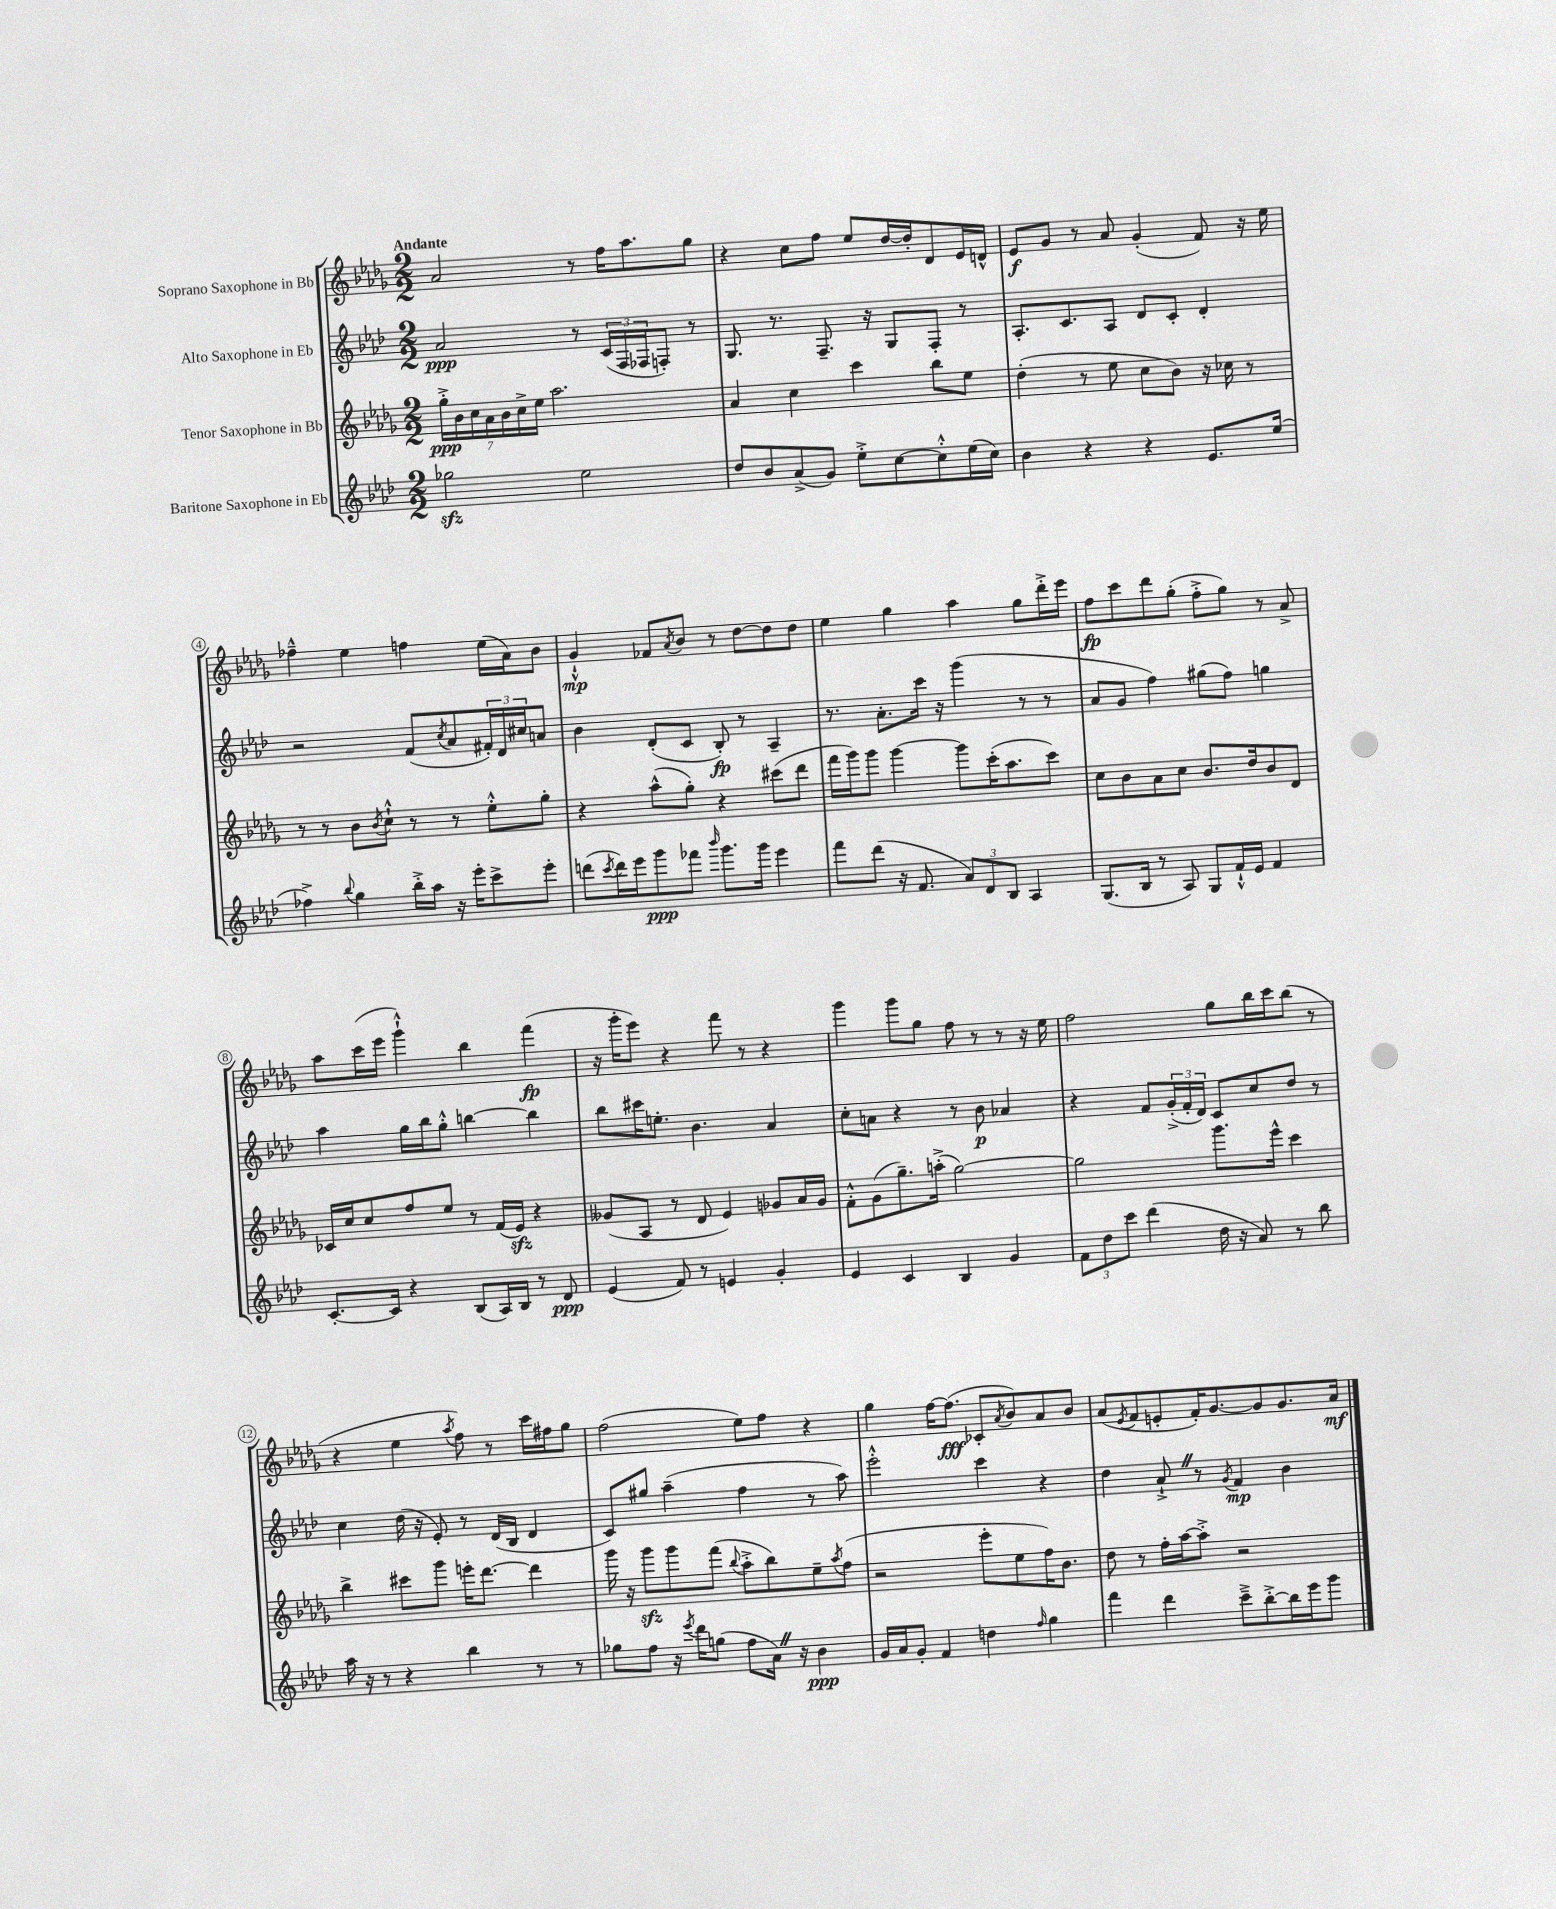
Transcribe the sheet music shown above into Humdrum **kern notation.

**kern	**dynam	**kern	**dynam	**kern	**dynam	**kern	**dynam
*part4	*part4	*part3	*part3	*part2	*part2	*part1	*part1
*staff4	*staff4	*staff3	*staff3	*staff2	*staff2	*staff1	*staff1
*I"Baritone Saxophone in Eb	*	*I"Tenor Saxophone in Bb	*	*I"Alto Saxophone in Eb	*	*I"Soprano Saxophone in Bb	*
*clefG2	*	*clefG2	*	*clefG2	*	*clefG2	*
*k[b-e-a-d-]	*	*k[b-e-a-d-g-]	*	*k[b-e-a-d-]	*	*k[b-e-a-d-g-]	*
*M2/2	*	*M2/2	*	*M2/2	*	*M2/2	*
=1	=1	=1	=1	=1	=1	=1	=1
!	!	!	!	!	!	!LO:TX:a:B:t=Andante	!
2gg-Xzz\	.	28gg-'^\LL	ppp	2a-/	ppp	2a-/	.
.	.	28b-\	.	.	.	.	.
.	.	28cc\	.	.	.	.	.
.	.	28a-\	.	.	.	.	.
.	.	28b-\	.	.	.	.	.
.	.	28cc^\	.	.	.	.	.
.	.	28ee-\JJ	.	.	.	.	.
.	.	2.aa-\	.	.	.	.	.
2ee-\	.	.	.	8r	.	8r	.
.	.	.	.	(24c/LL	.	16ff\KL	.
.	.	.	.	24F/	.	.	.
.	.	.	.	.	.	8.aa-\	.
.	.	.	.	24F-X/J	.	.	.
.	.	.	.	8Fn'/J)	.	.	.
.	.	.	.	8r	.	8gg-\J	.
=2	=2	=2	=2	=2	=2	=2	=2
8dd-/L	.	4a-/	.	8.G/	.	4r	.
8b-/	.	.	.	.	.	.	.
.	.	.	.	8.r	.	.	.
(8a-^/	.	4cc\	.	.	.	8cc\L	.
8g/J)	.	.	.	8.F~/	.	8ff\J	.
8ee-'^\L	.	4ccc\	.	.	.	8ee-/L	.
.	.	.	.	16r	.	.	.
[8cc\	.	.	.	8G/L	.	[16dd-/L	.
.	.	.	.	.	.	16dd-'/J]	.
8cc'^^\]	.	8bb-\L	.	8F'/J	.	8d-/	.
(16ee-\L	.	8ee-\J	.	8r	.	16e-/L	.
16cc\JJ)	.	.	.	.	.	16dn^^/JJ	.
=3	=3	=3	=3	=3	=3	=3	=3
4b-\	.	(4dd-'\	.	8.A-'/L	.	8e-/L	f
.	.	.	.	.	.	8g-/J	.
.	.	.	.	8.c/	.	.	.
4r	.	8r	.	.	.	8r	.
.	.	8ee-\	.	8A-/J	.	8a-/	.
4r	.	8cc\L	.	8d-/L	.	(4g-'/	.
.	.	8b-\J)	.	8c'/J	.	.	.
8.e-/L	.	16r	.	4d-'/	.	8f/)	.
.	.	16cc-X\	.	.	.	.	.
.	.	8r	.	.	.	16r	.
(16ee-/Jk	.	.	.	.	.	16ee-\	.
!!LO:LB:g=z
=4	=4	=4	=4	=4	=4	=4	=4
4ff-X^\)	.	8r	.	2r	.	4ff-X~^^\	.
.	.	8r	.	.	.	.	.
8qqbb-/	.	.	.	.	.	.	.
4gg\	.	8b-\L	.	.	.	4ee-\	.
.	.	8qb-/	.	.	.	.	.
.	.	8cc`^^\J	.	.	.	.	.
16bb-'^\LL	.	8r	.	(8f/L	.	4ffn\	.
16aa-\JJ	.	.	.	.	.	.	.
.	.	.	.	8qcc/	.	.	.
16r	.	8r	.	8a-/	.	.	.
16eee-'\KL	.	.	.	.	.	.	.
8ccc^\	.	8ee-'^^\L	.	24f#X'/L)	.	(16ee-\LL	.
.	.	.	.	24d-/	.	.	.
.	.	.	.	.	.	16a-\J)	.
.	.	.	.	24cc#X/J	.	.	.
8eee-'\J	.	8gg-'\J	.	8an/J	.	8b-\J	.
=5	=5	=5	=5	=5	=5	=5	=5
(8dddn\L	.	4r	.	4b-\	.	4g-`^^/	mp
8qccc/	.	.	.	.	.	.	.
16ddd\L)	.	.	.	.	.	.	.
16eee-\J	.	.	.	.	.	.	.
8ggg\	ppp	(8aa-^^\L	.	(8d-'/L	.	8f-X/L	.
.	.	.	.	.	.	8qa-/	.
8fff-X\J	.	8gg-'\J)	.	8c/J	.	8b-/J	.
16qqbbb-/	.	.	.	.	.	.	.
8.ggg\L	.	4r	.	8B-'/)	fp	8r	.
.	.	.	.	8r	.	[8dd-\L	.
16ggg\Jk	.	.	.	.	.	.	.
4eee-\	.	(8ccc#X\L	.	4A-~/	.	8dd-\]	.
.	.	8ddd-\J	.	.	.	8dd-\J	.
=6	=6	=6	=6	=6	=6	=6	=6
8fff\L	.	16fff\LL	.	8.r	.	4ee-\	.
.	.	16ggg-\J)	.	.	.	.	.
(8ddd-\J	.	8ggg-\J	.	.	.	.	.
.	.	.	.	8.a-'\L	.	.	.
16r	.	[4ggg-\	.	.	.	4gg-\	.
8.f/	.	.	.	.	.	.	.
.	.	.	.	16ccc\Jk	.	.	.
.	.	.	.	16r	.	.	.
12a-/L)	.	8ggg-\L]	.	(4ggg\	.	4aa-\	.
12d-/	.	.	.	.	.	.	.
.	.	(16ccc'\K	.	.	.	.	.
12B-/J	.	.	.	.	.	.	.
.	.	8.aa-\	.	.	.	.	.
4A-/	.	.	.	8r	.	8gg-\L	.
.	.	8ccc\J)	.	8r	.	16ddd-'^\L	.
.	.	.	.	.	.	16eee-\JJ	.
=7	=7	=7	=7	=7	=7	=7	=7
(8.G/L	.	8cc\L	.	8a-/L	.	8ff\L	fp
.	.	8b-\	.	8g/J	.	8ccc\	.
16B-/Jk	.	.	.	.	.	.	.
8r	.	8a-\	.	4ff\)	.	8ddd-\	.
8A-/)	.	8cc\J	.	.	.	(8gg-'\J	.
8G/L	.	8.b-/L	.	(8gg#X\L	.	8ff'^\L	.
16f`^^/L	.	.	.	8ff\J)	.	8gg-\J)	.
16e-/JJ	.	16dd-/k	.	.	.	.	.
4f/	.	8b-/	.	4ggn\	.	8r	.
.	.	8d-/J	.	.	.	8a-^/	.
!!LO:LB:g=z
=8	=8	=8	=8	=8	=8	=8	=8
[8.c'/L	.	16c-X/LL	.	4aa-\	.	8aa-\L	.
.	.	16cc/J	.	.	.	.	.
.	.	8cc/	.	.	.	(16ccc\L	.
16c/Jk]	.	.	.	.	.	16eee-\JJ	.
4r	.	8ff/	.	16gg\LL	.	4ggg-`^^\)	.
.	.	.	.	16bb-\J	.	.	.
.	.	8ee-/J	.	8gg'^^\J	.	.	.
(8B-/L	.	8r	.	[4bbn\	.	4bb-\	.
16A-/L)	.	(16f/LL	.	.	.	.	.
16B-/JJ	.	16e-zz/JJ)	.	.	.	.	.
8r	.	4r	.	4bb\]	.	(4fff\	fp
8d-/	ppp	.	.	.	.	.	.
=9	=9	=9	=9	=9	=9	=9	=9
(4e-/	.	(8g--X/L	.	8bb-\L	.	16r	.
.	.	.	.	.	.	16ggg-'\KL	.
.	.	8A-/J	.	16ccc#X\K	.	8eee-\J)	.
.	.	.	.	8.een'\J	.	.	.
8f/)	.	8r	.	.	.	4r	.
8r	.	8d-/	.	4.b-\	.	.	.
4en/	.	4e-/)	.	.	.	8fff\	.
.	.	.	.	.	.	8r	.
4g'/	.	8g-X/L	.	4a-/	.	4r	.
.	.	16a-/L	.	.	.	.	.
.	.	16g-/JJ	.	.	.	.	.
=10	=10	=10	=10	=10	=10	=10	=10
4e-/	.	8f'^^\L	.	8cc'\L	.	4ggg-\	.
.	.	(8g-\	.	8an\J	.	.	.
4c/	.	8.gg-~\)	.	4r	.	8ggg-\L	.
.	.	.	.	.	.	8gg-\J	.
.	.	(16aan'^\Jk	.	.	.	.	.
4B-/	.	[2gg-\)	.	8r	.	8ff\	.
.	.	.	.	8b-\	p	8r	.
4g/	.	.	.	4a-X/	.	8r	.
.	.	.	.	.	.	16r	.
.	.	.	.	.	.	16ee-\	.
=11	=11	=11	=11	=11	=11	=11	=11
12f\L	.	2gg-\]	.	4r	.	2ff\	.
12dd-\	.	.	.	.	.	.	.
12ccc\J	.	.	.	.	.	.	.
(4ddd-\	.	.	.	8f/L	.	.	.
.	.	.	.	(24g'^/L	.	.	.
.	.	.	.	24f'/	.	.	.
.	.	.	.	24d-/JJ)	.	.	.
16dd-\	.	8.ggg-\L	.	8c/L	.	8gg-\L	.
16r	.	.	.	.	.	.	.
8a-/)	.	.	.	8cc/	.	16bb-\L	.
.	.	16eee-^^\Jk	.	.	.	16ccc\J	.
8r	.	4ccc\	.	8dd-/J	.	(8bb-\J	.
8bb-\	.	.	.	8r	.	8r	.
!!LO:LB:g=z
=12	=12	=12	=12	=12	=12	=12	=12
16aa-\	.	4bb-^\	.	4cc\	.	4r	.
16r	.	.	.	.	.	.	.
8r	.	.	.	.	.	.	.
4r	.	8ccc#X\L	.	(16dd-\	.	4ee-\	.
.	.	.	.	16r	.	.	.
.	.	8ggg-\J	.	8e-'/)	.	.	.
.	.	.	.	.	.	8qaa-/	.
4bb-\	.	16eeen'\KL	.	8r	.	8ff\)	.
.	.	[8.ddd-\J	.	.	.	.	.
.	.	.	.	(16d-/LL	.	8r	.
.	.	.	.	16B-/JJ	.	.	.
8r	.	4ddd-\]	.	4d-/	.	16ccc\LL	.
.	.	.	.	.	.	16ff#X\J	.
8r	.	.	.	.	.	8gg-\J	.
=13	=13	=13	=13	=13	=13	=13	=13
8gg-X\L	.	16ggg-\	.	8c/L)	.	(2ff\	.
.	.	16r	.	.	.	.	.
8ff\J	.	8ggg-zz\L	.	8gg#X/J	.	.	.
16r	.	8ggg-\	.	(4aa-~\	.	.	.
8qeee-/	.	.	.	.	.	.	.
16ddd-\KL	.	.	.	.	.	.	.
(8ggn\J	.	(8fff\J	.	.	.	.	.
.	.	8qqbb-/	.	.	.	.	.
8ff\L	.	8aa-'^\L	.	4ff\	.	8ee-\L)	.
16a-Z\Jk)	.	8bb-\)	.	.	.	8ff\J	.
16r	.	.	.	.	.	.	.
4b-\	ppp	8ee-~\	.	8r	.	4r	.
.	.	8qaa-/	.	.	.	.	.
.	.	(8ff\J	.	8aa-\)	.	.	.
=14	=14	=14	=14	=14	=14	=14	=14
16g/LL	.	2r	.	2eee-'^^\	.	4gg-\	.
16a-/J	.	.	.	.	.	.	.
8g'/J	.	.	.	.	.	.	.
4f/	.	.	.	.	.	[16ff\KL	.
.	.	.	.	.	.	(8.ff\J]	fff
4ddn\	.	8eee-'\L	.	4ccc\	.	8c-X'/L	.
.	.	.	.	.	.	8qa-/	.
.	.	8ee-\	.	.	.	8b-/)	.
16qqff/	.	.	.	.	.	.	.
4gg\	.	16ff\K)	.	4r	.	8a-/	.
.	.	8.b-\J	.	.	.	.	.
.	.	.	.	.	.	8b-/J	.
=15	=15	=15	=15	=15	=15	=15	=15
4fff\	.	8dd-\	.	4dd-\	.	(8a-/L	.
.	.	.	.	.	.	8qe-/	.
.	.	8r	.	.	.	8f/	.
4ddd-\	.	16ff'\LL	.	8a-`^Z/	.	8en'/	.
.	.	[16aa-\J	.	.	.	.	.
.	.	8aa-'^\J]	.	8r	.	16f'/K)	.
.	.	.	.	.	.	[8.g-/	.
.	.	.	.	8qg/	.	.	.
8ccc~^\L	.	2r	.	4f/	mp	.	.
[8bb-'^\	.	.	.	.	.	8g-/]	.
16bb-\L]	.	.	.	4b-\	.	8.g-/	.
16eee-\J	.	.	.	.	.	.	.
8ggg\J	.	.	.	.	.	.	.
.	.	.	.	.	.	16a-/Jk	mf
==	==	==	==	==	==	==	==
*-	*-	*-	*-	*-	*-	*-	*-
